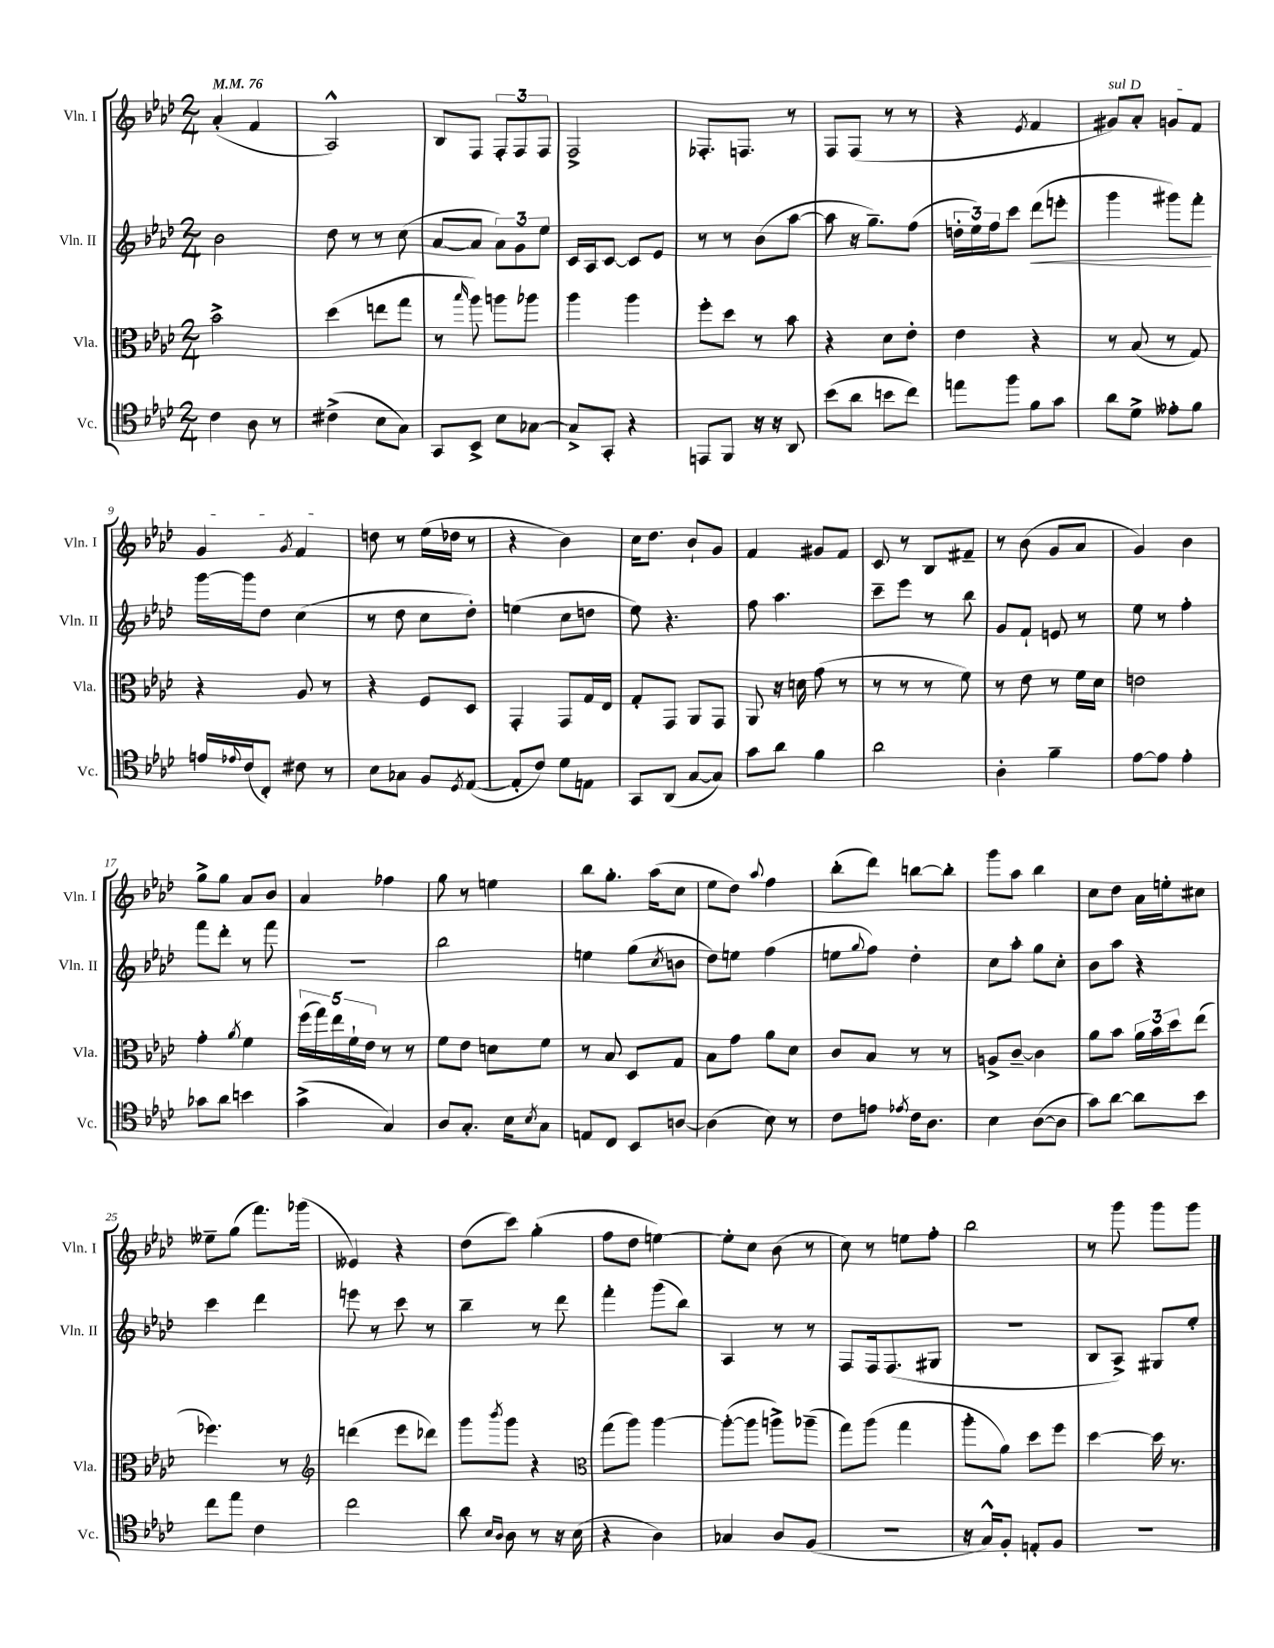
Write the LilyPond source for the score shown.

<<
\new StaffGroup <<
\new Staff = "s0" \with { instrumentName = "Vln. I" shortInstrumentName = "Vln. I" } {
    \clef treble \key aes \major \numericTimeSignature \time 2/4 \tempo 4 = 76
    aes'4-.( f'4 |
    aes2-^) |
    bes8 f8 \tuplet 3/2 { f8-. f8 f8 } |
    f2-> |
    fes8.-. f8. r8 |
    f8 f8( r8 r8 |
    r4 \acciaccatura { ees'8 } f'4 |
    \once \override TextSpanner.bound-details.left.text = \markup { \italic "sul D" } gis'8\startTextSpan) aes'8-. g'8 f'8 |
    g'4 \acciaccatura { g'8 } f'4\stopTextSpan |
    d''8 r8 ees''16( des''16 r8 |
    r4 bes'4) |
    c''16 des''8. bes'8-! g'8 |
    f'4 gis'8 f'8 |
    c'8 r8 bes8 fis'8-- |
    r8 bes'8( g'8 aes'8 |
    g'4) bes'4 |
    g''8-> g''8 aes'8 bes'8 |
    aes'4 fes''4 |
    g''8 r8 e''4 |
    bes''8 g''8.-. aes''16( c''8 |
    ees''8 des''8) \appoggiatura { aes''8 } f''4 |
    bes''8-.( des'''8) b''8~ b''8-. |
    g'''8 aes''8 bes''4 |
    c''8 des''8 aes'16 e''16-. cis''8 |
    eeses''8-- g''8( f'''8.) ges'''16( |
    eeses'4) r4 |
    des''8( c'''8) g''4-.( |
    f''8 des''8 e''4~) |
    e''8-. c''8 bes'8( r8 |
    c''8) r8 e''8 f''8-. |
    bes''2 |
    r8 g'''8 g'''8 g'''8 \bar "|." |
}
\new Staff = "s1" \with { instrumentName = "Vln. II" shortInstrumentName = "Vln. II" } {
    \clef treble \key aes \major \numericTimeSignature \time 2/4
    bes'2 |
    des''8 r8 r8 c''8( |
    aes'8~ aes'8 \tuplet 3/2 { aes'8) g'8 ees''8 } |
    c'16 aes16 c'8~ c'8 ees'8 |
    r8 r8 bes'8( aes''8~ |
    aes''8 r16 g''8.--) f''8( |
    \tuplet 3/2 { d''16-. ees''16) f''16 } c'''8 des'''8\<( e'''8-. |
    g'''4 gis'''8) f'''8-.\! |
    g'''16~ g'''16 des''8 c''4( |
    r8 des''8 c''8 des''8-.) |
    e''4( c''8 d''8 |
    ees''8) r4. |
    f''8 aes''4. |
    c'''8-- ees'''8 r8 bes''8 |
    g'8 f'8-! e'8 r8 |
    ees''8 r8 f''4-. |
    f'''8 des'''8-. r8 f'''8 |
    R2 |
    bes''2 |
    e''4 g''8( \acciaccatura { c''8 } b'8 |
    des''8) e''8 f''4( |
    e''8 \appoggiatura { g''8 } f''8) des''4-. |
    c''8 aes''8-. g''8 c''8-. |
    bes'8 aes''8 r4 |
    c'''4 des'''4 |
    e'''8 r8 c'''8 r8 |
    bes''4-- r8 des'''8 |
    f'''4-. g'''8( bes''8) |
    aes4 r8 r8 |
    f8 f16 f8.( gis8 |
    R2 |
    bes8 aes8->) gis8 ees''8-. \bar "|." |
}
\new Staff = "s2" \with { instrumentName = "Vla." shortInstrumentName = "Vla." } {
    \clef alto \key aes \major \numericTimeSignature \time 2/4
    bes'2-> |
    des''4( e''8 g''8 |
    r8 \grace { bes''16 } aes''8) a''8 aes''8 |
    aes''4 aes''4 |
    f''8-. des''8 r8 bes'8 |
    r4 des'8 ees'8-. |
    ees'4 r4 |
    r8 bes8( r8 g8) |
    r4 aes8 r8 |
    r4 f8 des8 |
    g,4-. g,8 g16 ees16 |
    g8-. g,8 aes,8 g,8 |
    aes,8 r16 d'16 g'8( r8 |
    r8 r8 r8 f'8) |
    r8 ees'8 r8 f'16 des'16 |
    e'2 |
    g'4-. \acciaccatura { aes'8 } f'4 |
    \tuplet 5/4 { f''16( g''16) ees''16 f'16-! ees'16 } r8 r8 |
    f'8 ees'8 d'8 f'8 |
    r8 bes8 des8 g8 |
    bes8 g'8 aes'8 des'8 |
    c'8 bes8 r8 r8 |
    a8-> c'8~-- c'4 |
    aes'8 bes'8 \tuplet 3/2 { aes'16 bes'16 des''16 } ees''8( |
    fes''4.) r8 |
    \clef treble d'''4( ees'''8 des'''8) |
    g'''8 \acciaccatura { bes'''8 } g'''8 r4 |
    \clef alto g''8( aes''8) aes''4~ |
    aes''8~-.( aes''8 a''8->) aes''8--( |
    g''8) aes''8( g''4 |
    aes''8-. aes'8) des''8 f''8 |
    des''4~ des''16 r8. \bar "|." |
}
\new Staff = "s3" \with { instrumentName = "Vc." shortInstrumentName = "Vc." } {
    \clef tenor \key aes \major \numericTimeSignature \time 2/4
    c'4 aes8 r8 |
    cis'4->( bes8 g8) |
    g,8 bes,8-> bes8 ges8~ |
    ges8-> g,8-. r4 |
    e,8 f,8 r16 r16 aes,8 |
    bes'8( aes'8 b'8 c''8) |
    e''8 f''8 f'8 g'8 |
    aes'8 des'8-> eeses'8-. f'8 |
    e'16 \appoggiatura { ees'8 } c'16( c8-.) cis'8 r8 |
    bes8 ges8 f8 \acciaccatura { des8 } ees8~( |
    ees8-. c'8) des'8 e8 |
    g,8 aes,8( g8~ g8) |
    g'8 aes'8 f'4 |
    aes'2 |
    aes4-. f'4-- |
    ees'8~ ees'8 ees'4-. |
    ges'8 aes'8 b'4 |
    g'4->( g4) |
    aes8 g8.-. bes16 \acciaccatura { bes8 } g8 |
    e8 c8 bes,8 a8~ |
    a4( bes8) r8 |
    c'8 e'8 \acciaccatura { ees'8 } c'16 aes8. |
    bes4 aes8~( aes8 |
    g'8) aes'8~ aes'8 bes'8 |
    c''8 ees''8 c'4 |
    c''2 |
    aes'8 \grace { bes16 aes16 } aes8 r8 r16 bes16( |
    r4 aes4) |
    ges4 aes8 f8( |
    R2 |
    r16 g16-^) f8-. e8-. f8 |
    r2 \bar "|." |
}
>>
>>
